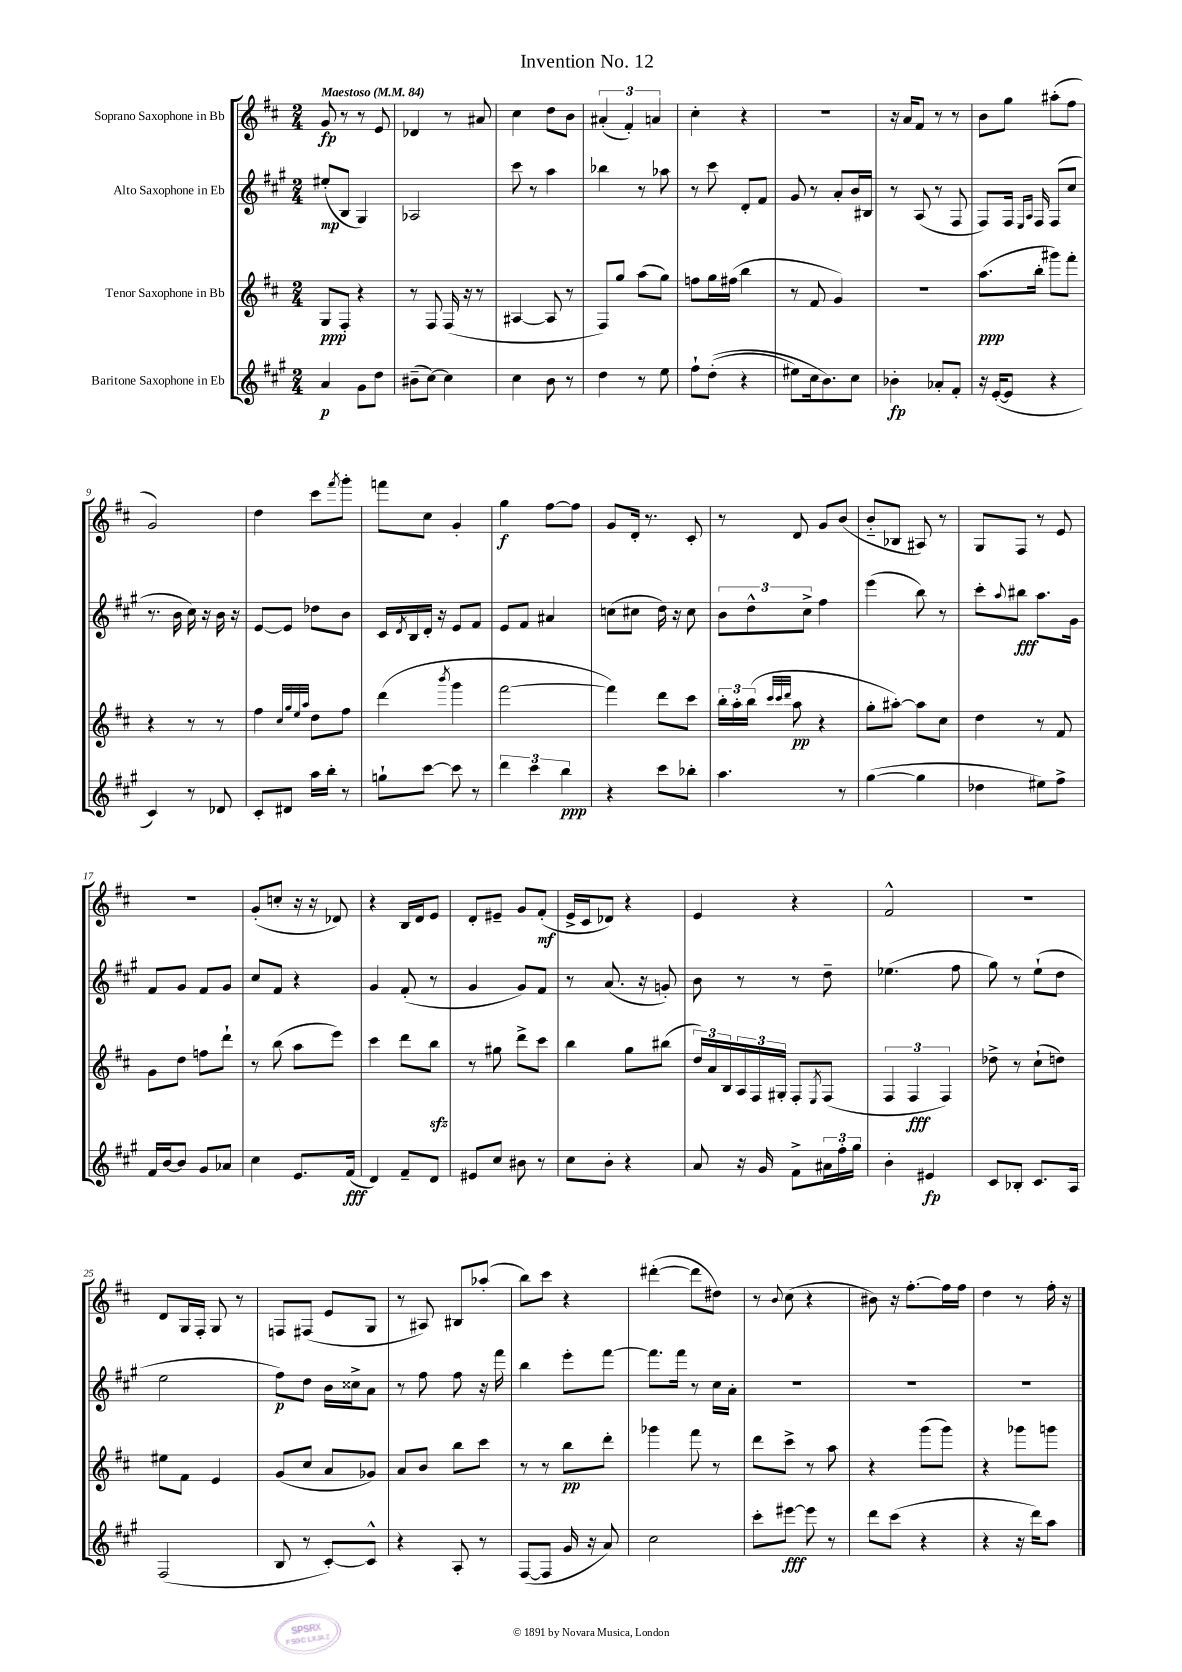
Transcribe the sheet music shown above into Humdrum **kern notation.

**kern	**dynam	**kern	**dynam	**kern	**dynam	**kern	**dynam
*part4	*part4	*part3	*part3	*part2	*part2	*part1	*part1
*staff4	*staff4	*staff3	*staff3	*staff2	*staff2	*staff1	*staff1
*I"Baritone Saxophone in Eb	*	*I"Tenor Saxophone in Bb	*	*I"Alto Saxophone in Eb	*	*I"Soprano Saxophone in Bb	*
*clefG2	*	*clefG2	*	*clefG2	*	*clefG2	*
*k[f#c#g#]	*	*k[f#c#]	*	*k[f#c#g#]	*	*k[f#c#]	*
*M2/4	*	*M2/4	*	*M2/4	*	*M2/4	*
*MM84	*	*MM84	*	*MM84	*	*MM84	*
=1	=1	=1	=1	=1	=1	=1	=1
!	!	!	!	!	!	!LO:TX:a:B:t=Maestoso	!
4a/	p	8G/L	ppp	(8ee#X'/L	mp	8g/	fp
.	.	8F#'/J	.	8B/J	.	8r	.
8g#\L	.	4r	.	4G#/)	.	8r	.
8dd\J	.	.	.	.	.	8e/	.
=2	=2	=2	=2	=2	=2	=2	=2
(8b#X~\L	.	8r	.	2A-X/	.	4d-X/	.
[8cc#\J)	.	8F#/	.	.	.	.	.
4cc#\]	.	(16F#/	.	.	.	8r	.
.	.	16r	.	.	.	.	.
.	.	8r	.	.	.	8a#X/	.
=3	=3	=3	=3	=3	=3	=3	=3
4cc#\	.	[4A#X/	.	8ccc#\	.	4cc#\	.
.	.	.	.	8r	.	.	.
8b\	.	8A#/]	.	4aa\	.	8dd\L	.
8r	.	8r	.	.	.	8b\J	.
=4	=4	=4	=4	=4	=4	=4	=4
4dd\	.	8F#/L)	.	4bb-X\	.	(6a#X'/	.
.	.	8gg/J	.	.	.	.	.
.	.	.	.	.	.	6f#'/)	.
8r	.	(8aa\L	.	8r	.	.	.
.	.	.	.	.	.	6an/	.
8ee\	.	8gg\J)	.	8aa-X\	.	.	.
=5	=5	=5	=5	=5	=5	=5	=5
8ff#`\L	.	8ffn\L	.	8r	.	4cc#'\	.
((8dd'\J	.	16gg\L	.	8ccc#\	.	.	.
.	.	(16ff#X\JJ	.	.	.	.	.
4r	.	4bb\	.	8d'/L	.	4r	.
.	.	.	.	8f#/J	.	.	.
=6	=6	=6	=6	=6	=6	=6	=6
8ee#X\L)	.	8r	.	8g#/	.	2r	.
16cc#\k	.	8f#/	.	8r	.	.	.
8.b\)	.	.	.	.	.	.	.
.	.	4g/)	.	8a'/L	.	.	.
8cc#\J	.	.	.	16b/L	.	.	.
.	.	.	.	16B#X/JJ	.	.	.
=7	=7	=7	=7	=7	=7	=7	=7
4b-X'\	fp	2r	.	8r	.	16r	.
.	.	.	.	.	.	16a/KL	.
.	.	.	.	(8A/	.	8f#/J	.
8a-X'/L	.	.	.	8r	.	8r	.
8f#'/J	.	.	.	8F#/	.	8r	.
=8	=8	=8	=8	=8	=8	=8	=8
16r	.	(8.aa\L	ppp	8F#/L)	.	8b\L	.
([16e'/KL	.	.	.	.	.	.	.
8e/J]	.	.	.	16F#/Jk	.	8gg\J	.
.	.	.	.	16qqE/LL	.	.	.
.	.	.	.	16qqA/JJ	.	.	.
.	.	16bb'\Jk	.	16F#/	.	.	.
4r	.	8ggg#X\L)	.	(8F#/L	.	(8aa#X'\L	.
.	.	8fff#'\J	.	8cc#/J	.	8ff#\J	.
!!LO:LB:g=z
=9	=9	=9	=9	=9	=9	=9	=9
4c#/)	.	4r	.	8.r	.	2g/)	.
.	.	.	.	16b\	.	.	.
8r	.	8r	.	16cc#\)	.	.	.
.	.	.	.	16r	.	.	.
8d-X/	.	8r	.	16b\	.	.	.
.	.	.	.	16r	.	.	.
=10	=10	=10	=10	=10	=10	=10	=10
8c#'/L	.	4ff#\	.	[8e/L	.	4dd\	.
8d#X/J	.	.	.	8e/J]	.	.	.
.	.	32qqcc#/LLL	.	.	.	.	.
.	.	32qqgg/	.	.	.	.	.
.	.	32qqee/	.	.	.	.	.
.	.	32qqaa/JJJ	.	.	.	.	.
16aa\LL	.	8dd\L	.	8dd-X\L	.	8ccc#\L	.
16bb'\JJ	.	.	.	.	.	.	.
.	.	.	.	.	.	8qfff#/	.
8r	.	8ff#\J	.	8b\J	.	8ggg'\J	.
=11	=11	=11	=11	=11	=11	=11	=11
8ggn`\L	.	(4ddd\	.	16c#/LL	.	8fffn\L	.
.	.	.	.	8qd/	.	.	.
.	.	.	.	16B/	.	.	.
[8ccc#\J	.	.	.	16d'/JJ	.	8cc#\J	.
.	.	.	.	16r	.	.	.
.	.	8qbbb/	.	.	.	.	.
8ccc#\]	.	4ggg\	.	8e/L	.	4g'/	.
8r	.	.	.	8f#/J	.	.	.
=12	=12	=12	=12	=12	=12	=12	=12
6ddd\	.	[2fff#\	.	8e/L	.	4gg\	f
.	.	.	.	8f#/J	.	.	.
6ccc#\	.	.	.	.	.	.	.
.	.	.	.	4a#X/	.	[8ff#\L	.
6bb\	ppp	.	.	.	.	.	.
.	.	.	.	.	.	8ff#\J]	.
=13	=13	=13	=13	=13	=13	=13	=13
4r	.	4fff#\])	.	(8ccn\L	.	8g/L	.
.	.	.	.	8cc#X\J	.	16d'/Jk	.
.	.	.	.	.	.	8.r	.
8ccc#\L	.	8ddd\L	.	16dd\)	.	.	.
.	.	.	.	16r	.	.	.
8bb-X'\J	.	8ccc#\J	.	8cc#\	.	8c#'/	.
=14	=14	=14	=14	=14	=14	=14	=14
4.aa\	.	24bb'\LL	.	12b\L	.	8r	.
.	.	24aa'\	.	.	.	.	.
.	.	(24bb\JJ	.	12dd^^\	.	.	.
.	.	32qqccc#/LLL	.	.	.	.	.
.	.	32qqccc#/	.	.	.	.	.
.	.	32qqddd/JJJ	.	.	.	.	.
.	.	8aa\	pp	.	.	8d/	.
.	.	.	.	12cc#^\J	.	.	.
.	.	4r	.	4ff#\	.	8g/L	.
8r	.	.	.	.	.	(8b/J	.
=15	=15	=15	=15	=15	=15	=15	=15
([4gg#\	.	8gg'\L	.	(4eee\	.	8b/L	.
.	.	[8aa#X'\J)	.	.	.	8B-X/J	.
4gg#\]	.	8aa#\L]	.	8bb\)	.	8A#X/)	.
.	.	8cc#\J	.	8r	.	8r	.
=16	=16	=16	=16	=16	=16	=16	=16
4dd-X\	.	4dd\	.	8ccc#'\L	.	8G/L	.
.	.	.	.	8qqaa/	.	.	.
.	.	.	.	8bb#X\J	fff	8F#/J	.
8ee#X\L)	.	8r	.	8.aa\L	.	8r	.
8ff#^\J	.	8f#/	.	.	.	8e/	.
.	.	.	.	16g#\Jk	.	.	.
!!LO:LB:g=z
=17	=17	=17	=17	=17	=17	=17	=17
16f#/LL	.	8g\L	.	8f#/L	.	2r	.
[16b/J	.	.	.	.	.	.	.
8b/J]	.	8dd\J	.	8g#/J	.	.	.
8g#/L	.	8ffn\L	.	8f#/L	.	.	.
8a-X/J	.	8ddd`\J	.	8g#/J	.	.	.
=18	=18	=18	=18	=18	=18	=18	=18
4cc#\	.	8r	.	8cc#/L	.	(8g'/L	.
.	.	(8bb\	.	8f#/J	.	8ccn'/J	.
8.e/L	.	8aa\L	.	4r	.	16r	.
.	.	.	.	.	.	16r	.
.	.	8eee\J)	.	.	.	8d-X/)	.
(16f#/Jk	fff	.	.	.	.	.	.
=19	=19	=19	=19	=19	=19	=19	=19
4d/)	.	4ccc#\	.	4g#/	.	4r	.
8f#~/L	.	8ddd\L	.	(8f#'/	.	16B/LL	.
.	.	.	.	.	.	16d/J	.
8d/J	.	8bbzz\J	.	8r	.	8e/J	.
=20	=20	=20	=20	=20	=20	=20	=20
8e#X/L	.	8r	.	4g#/	.	8d'/L	.
8cc#/J	.	8gg#X\	.	.	.	8e#X~/J	.
8b#X\	.	8ddd^\L	.	8g#/L)	.	8g/L	.
8r	.	8ccc#\J	.	8f#/J	.	(8f#'/J	mf
=21	=21	=21	=21	=21	=21	=21	=21
8cc#\L	.	4bb\	.	8r	.	16e^/LL	.
.	.	.	.	.	.	16c#/J	.
8b'\J	.	.	.	(8.a/	.	8d-X/J)	.
4r	.	8gg\L	.	.	.	4r	.
.	.	.	.	16r	.	.	.
.	.	(8bb#X\J	.	8gn'/)	.	.	.
=22	=22	=22	=22	=22	=22	=22	=22
8a/	.	24dd/LL)	.	8b\	.	4e/	.
.	.	24a/	.	.	.	.	.
.	.	24B/	.	.	.	.	.
16r	.	24A/	.	8r	.	.	.
.	.	24F#/	.	.	.	.	.
16g#/	.	.	.	.	.	.	.
.	.	24G#X'/JJ	.	.	.	.	.
8f#^\L	.	8F#'/L	.	8r	.	4r	.
.	.	8qE/	.	.	.	.	.
24a#X\L	.	(8F#/J	.	8dd~\	.	.	.
24ff#'\	.	.	.	.	.	.	.
24gg#\JJ	.	.	.	.	.	.	.
=23	=23	=23	=23	=23	=23	=23	=23
4b'\	.	6F#/	.	(4.ee-X\	.	2f#^^/	.
.	.	6F#/	fff	.	.	.	.
4e#X/	fp	.	.	.	.	.	.
.	.	6F#/)	.	.	.	.	.
.	.	.	.	8ff#\	.	.	.
=24	=24	=24	=24	=24	=24	=24	=24
8c#/L	.	8dd-X^\	.	8gg#\)	.	2r	.
8B-X'/J	.	8r	.	8r	.	.	.
8.c#/L	.	(8cc#`\L	.	(8ee`\L	.	.	.
.	.	8ddn\J)	.	8dd\J	.	.	.
16A/Jk	.	.	.	.	.	.	.
!!LO:LB:g=z
=25	=25	=25	=25	=25	=25	=25	=25
(2F#/	.	8ee#X\L	.	2ee\	.	8d/L	.
.	.	8f#\J	.	.	.	16G/L	.
.	.	.	.	.	.	16F#'/JJ	.
.	.	4e/	.	.	.	8G/	.
.	.	.	.	.	.	8r	.
=26	=26	=26	=26	=26	=26	=26	=26
8B/	.	(8g/L	.	8ff#\L)	p	8Fn/L	.
8r	.	8cc#/J	.	8dd\J	.	(8F#X/J	.
[8c#'/L)	.	8a/L	.	16b\LL	.	8e/L	.
.	.	.	.	16cc##X^\J	.	.	.
8c#^^/J]	.	8g-X/J)	.	8a\J	.	8G/J	.
=27	=27	=27	=27	=27	=27	=27	=27
4r	.	8a/L	.	8r	.	8r	.
.	.	8b/J	.	8ff#\	.	8A#X/)	.
8A'/	.	8bb\L	.	8ff#\	.	8B#X/L	.
8r	.	8ccc#\J	.	16r	.	(8aa-X'/J	.
.	.	.	.	16fff#\	.	.	.
=28	=28	=28	=28	=28	=28	=28	=28
([8F#/L	.	8r	.	4bb\	.	8bb\L)	.
8F#/J]	.	8r	.	.	.	8ccc#\J	.
16g#/	.	8bb\L	pp	8eee'\L	.	4r	.
16r	.	.	.	.	.	.	.
8a/)	.	8ddd'\J	.	[8fff#\J	.	.	.
=29	=29	=29	=29	=29	=29	=29	=29
2cc#\	.	4ggg-X\	.	8.fff#\L]	.	([4ddd#X'\	.
.	.	.	.	16fff#\Jk	.	.	.
.	.	8fff#\	.	8r	.	8ddd#\L]	.
.	.	8r	.	16cc#\LL	.	8dd#X\J)	.
.	.	.	.	16a'\JJ	.	.	.
=30	=30	=30	=30	=30	=30	=30	=30
8ccc#'\L	.	8ddd\L	.	2r	.	8r	.
.	.	.	.	.	.	8qqb/	.
[8eee#X\J	fff	8ccc#^\J	.	.	.	(8cc#\	.
8eee#\]	.	8r	.	.	.	4r	.
8r	.	8aa\	.	.	.	.	.
=31	=31	=31	=31	=31	=31	=31	=31
8ddd\L	.	4r	.	2r	.	8b#X\)	.
(8ccc#\J	.	.	.	.	.	16r	.
.	.	.	.	.	.	[8.ff#'\L	.
4r	.	(8ggg\L	.	.	.	.	.
.	.	8ggg\J)	.	.	.	16ff#\L]	.
.	.	.	.	.	.	16ff#\JJ	.
=32	=32	=32	=32	=32	=32	=32	=32
4r	.	4r	.	2r	.	4dd\	.
16r	.	8ggg-X\L	.	.	.	8r	.
16ddd\KL)	.	.	.	.	.	.	.
8aa\J	.	8gggn\J	.	.	.	16ff#'\	.
.	.	.	.	.	.	16r	.
==	==	==	==	==	==	==	==
*-	*-	*-	*-	*-	*-	*-	*-
